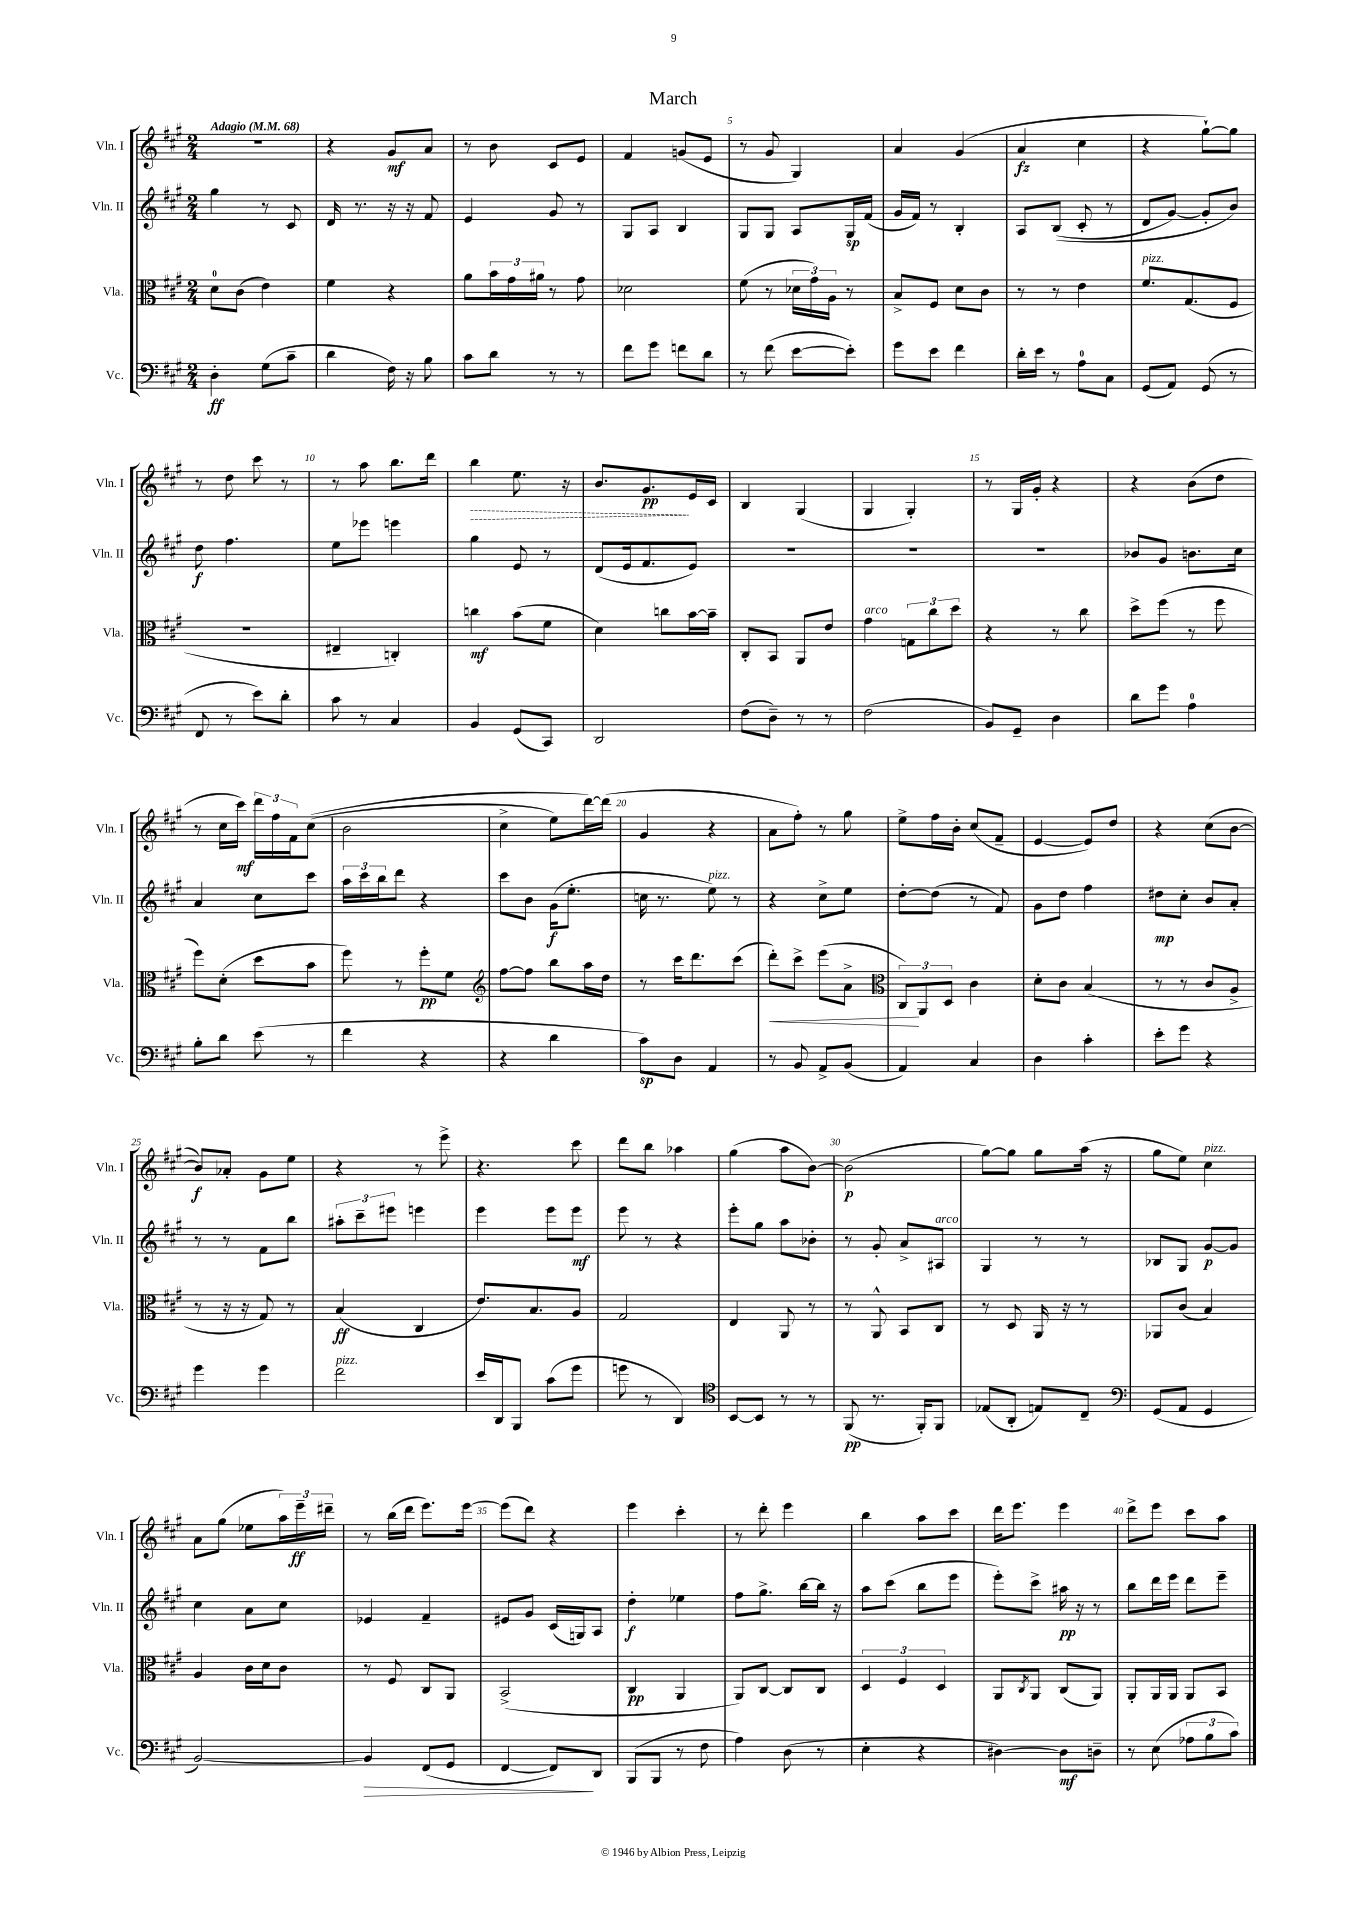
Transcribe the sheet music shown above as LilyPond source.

\header { title = "March" }
<<
\new StaffGroup <<
\new Staff = "s0" \with { instrumentName = "Vln. I" shortInstrumentName = "Vln. I" } {
    \clef treble \key a \major \numericTimeSignature \time 2/4 \tempo "Adagio" 4 = 68
    R2 |
    r4 gis'8\mf a'8 |
    r8 b'8 cis'8 e'8 |
    fis'4 g'8( e'8 |
    r8 gis'8 gis4) |
    a'4 gis'4( |
    a'4\fz cis''4 |
    r4 gis''8~-!) gis''8 |
    r8 d''8 cis'''8 r8 |
    r8 a''8 b''8. d'''16 |
    \once \override Hairpin.style = #'dashed-line b''4\> e''8. r16 |
    b'8. gis'8.\pp\! e'16 cis'16 |
    b4 gis4( |
    gis4 gis4-.) |
    r8 gis16 gis'16-. r4 |
    r4 b'8( d''8 |
    r8 cis''16 cis'''16\mf) \tuplet 3/2 { d'''16 fis''16 fis'16 } cis''8(\( |
    b'2 |
    cis''4-> e''8) d'''16~\) d'''16( |
    gis'4 r4 |
    a'8 fis''8-.) r8 gis''8 |
    e''8-> fis''16 b'16-. cis''8( fis'8-- |
    e'4~ e'8) d''8 |
    r4 cis''8( b'8~ |
    b'8\f) aes'8-. gis'8 e''8 |
    r4 r8 e'''8-> |
    r4. cis'''8 |
    d'''8 b''8 aes''4 |
    gis''4( a''8 b'8~) |
    b'2\p( |
    gis''8~) gis''8 gis''8 a''16( r16 |
    gis''8 e''8) cis''4^\markup { \italic "pizz." } |
    a'8 gis''8( ees''8 \tuplet 3/2 { a''16) e'''16--\ff dis'''16-- } |
    r8 b''16( d'''16 e'''8.) e'''16~ |
    e'''8( d'''8) r4 |
    e'''4 cis'''4-. |
    r8 d'''8-. e'''4 |
    b''4 a''8 cis'''8 |
    d'''16 e'''8. e'''4 |
    d'''8-> e'''8 cis'''8 a''8 \bar "|." |
}
\new Staff = "s1" \with { instrumentName = "Vln. II" shortInstrumentName = "Vln. II" } {
    \clef treble \key a \major \numericTimeSignature \time 2/4
    gis''4 r8 cis'8 |
    d'16 r8. r16 r16 fis'8 |
    e'4 gis'8 r8 |
    gis8 a8 b4 |
    gis8 gis8 a8 gis16\sp fis'16( |
    gis'16 fis'16) r8 b4-. |
    a8 b8(\( cis'8-. r8 |
    d'8 gis'8~) gis'8-. b'8\) |
    d''8\f fis''4. |
    e''8 ees'''8 e'''4 |
    gis''4 e'8 r8 |
    d'8( e'16 fis'8. e'8) |
    R2 |
    R2 |
    R2 |
    bes'8 gis'8 b'8. cis''16 |
    a'4 cis''8 cis'''8 |
    \tuplet 3/2 { a''16 cis'''16 b''16 } d'''8 r4 |
    cis'''8 b'8 gis'16\f( e''8.-. |
    c''16 r8. e''8^\markup { \italic "pizz." }) r8 |
    r4 cis''8-> e''8 |
    d''8~-. d''8( r8 fis'8) |
    gis'8 d''8 fis''4 |
    dis''8\mp cis''8-. b'8 a'8-. |
    r8 r8 fis'8 b''8 |
    \tuplet 3/2 { ais''8-. cis'''8-- eis'''8 } e'''4 |
    e'''4 e'''8 e'''8\mf |
    e'''8 r8 r4 |
    e'''8-. gis''8 a''8 bes'8-. |
    r8 gis'8-. a'8-> ais8^\markup { \italic "arco" } |
    gis4 r8 r8 |
    bes8 gis8 gis'8~\p gis'8 |
    cis''4 a'8 cis''8 |
    ees'4 fis'4-- |
    eis'8 gis'8 cis'16( g16) a8 |
    d''4-.\f ees''4 |
    fis''8 gis''8.-> b''16~ b''16 r16 |
    a''8 cis'''8( b''8 e'''8 |
    e'''8-.) cis'''8-> ais''16\pp r16 r8 |
    b''8 d'''16 e'''16 d'''8 e'''8-- \bar "|." |
}
\new Staff = "s2" \with { instrumentName = "Vla." shortInstrumentName = "Vla." } {
    \clef alto \key a \major \numericTimeSignature \time 2/4
    d'8-0 cis'8( e'4) |
    fis'4 r4 |
    a'8 \tuplet 3/2 { b'16 gis'16 ais'16 } r8 gis'8 |
    des'2 |
    fis'8( r8 \tuplet 3/2 { des'16 gis'16) a16 } r8 |
    b8-> fis8 d'8 cis'8 |
    r8 r8 e'4 |
    fis'8.^\markup { \italic "pizz." } gis8.( fis8 |
    r2 |
    eis4-- c4-.) |
    c''4\mf b'8( fis'8 |
    d'4) c''8 b'16~ b'16-- |
    cis8-. b,8 a,8 e'8 |
    gis'4^\markup { \italic "arco" } \tuplet 3/2 { g8 cis''8 d''8 } |
    r4 r8 cis''8 |
    d''8-> fis''8( r8 fis''8 |
    fis''8) d'8-.( d''8 b'8 |
    fis''8) r8 fis''8-.\pp fis'8 |
    \clef treble fis''8~ fis''8 b''8 a''16 d''16 |
    r8 cis'''16 d'''8. cis'''8( |
    d'''8-.\<) cis'''8-> e'''8( a'8-> |
    \clef alto \tuplet 3/2 { cis8\!) a,8 d8 } cis'4 |
    d'8-. cis'8 b4( |
    r8 r8 cis'8 a8-> |
    r8 r16 r16 gis8) r8 |
    b4\ff( cis4 |
    e'8.) b8. a8 |
    gis2 |
    e4 a,8 r8 |
    r8 a,8-^ b,8 cis8 |
    r8 d8 a,16 r16 r8 |
    aes,8 cis'8( b4) |
    a4 cis'16 d'16 cis'8 |
    r8 fis8 cis8 a,8 |
    b,2->( |
    cis4\pp a,4 |
    a,8) cis8~ cis8 cis8 |
    \tuplet 3/2 { d4 fis4 d4 } |
    a,8 \acciaccatura { cis8 } a,8 cis8( a,8) |
    a,8-. a,16 a,16 a,8 b,8 \bar "|." |
}
\new Staff = "s3" \with { instrumentName = "Vc." shortInstrumentName = "Vc." } {
    \clef bass \key a \major \numericTimeSignature \time 2/4
    d4-.\ff gis8( cis'8-- |
    d'4 fis16) r16 b8 |
    cis'8 d'8 r8 r8 |
    fis'8 gis'8 f'8 d'8 |
    r8 fis'8( e'8~ e'8-.) |
    gis'8 e'8 fis'4 |
    d'16-. e'16 r8 a8-0 cis8 |
    gis,8( a,8) gis,8( r8 |
    fis,8 r8 e'8) d'8-. |
    cis'8 r8 cis4 |
    b,4 gis,8( cis,8) |
    d,2 |
    fis8( d8--) r8 r8 |
    fis2( |
    b,8) gis,8-- d4 |
    d'8 gis'8 a4-0 |
    b8-. d'8 e'8( r8 |
    fis'4 r4 |
    r4 d'4 |
    cis'8\sp) d8 a,4 |
    r8 b,8 a,8-> b,8( |
    a,4) cis4 |
    d4 cis'4-. |
    e'8-. gis'8 r4 |
    gis'4 gis'4 |
    fis'2^\markup { \italic "pizz." } |
    e'16 d,16 b,,8 cis'8( gis'8 |
    g'8 r8 d,4) |
    \clef tenor b,8~ b,8 r8 r8 |
    fis,8\pp( r8. fis,16-.) fis,8 |
    ees8( a,8-. e8) cis8-- |
    \clef bass gis,8( a,8 gis,4 |
    b,2~) |
    b,4\> fis,8( gis,8 |
    fis,4~ fis,8\!) d,8 |
    b,,8( b,,8 r8 fis8 |
    a4) d8( r8 |
    e4-. r4 |
    dis4~) dis8\mf d8-- |
    r8 e8( \tuplet 3/2 { aes8 b8 cis'8) } \bar "|." |
}
>>
>>
\layout { \context { \Score \override BarNumber.break-visibility = ##(#f #t #t) barNumberVisibility = #(every-nth-bar-number-visible 5) } }
